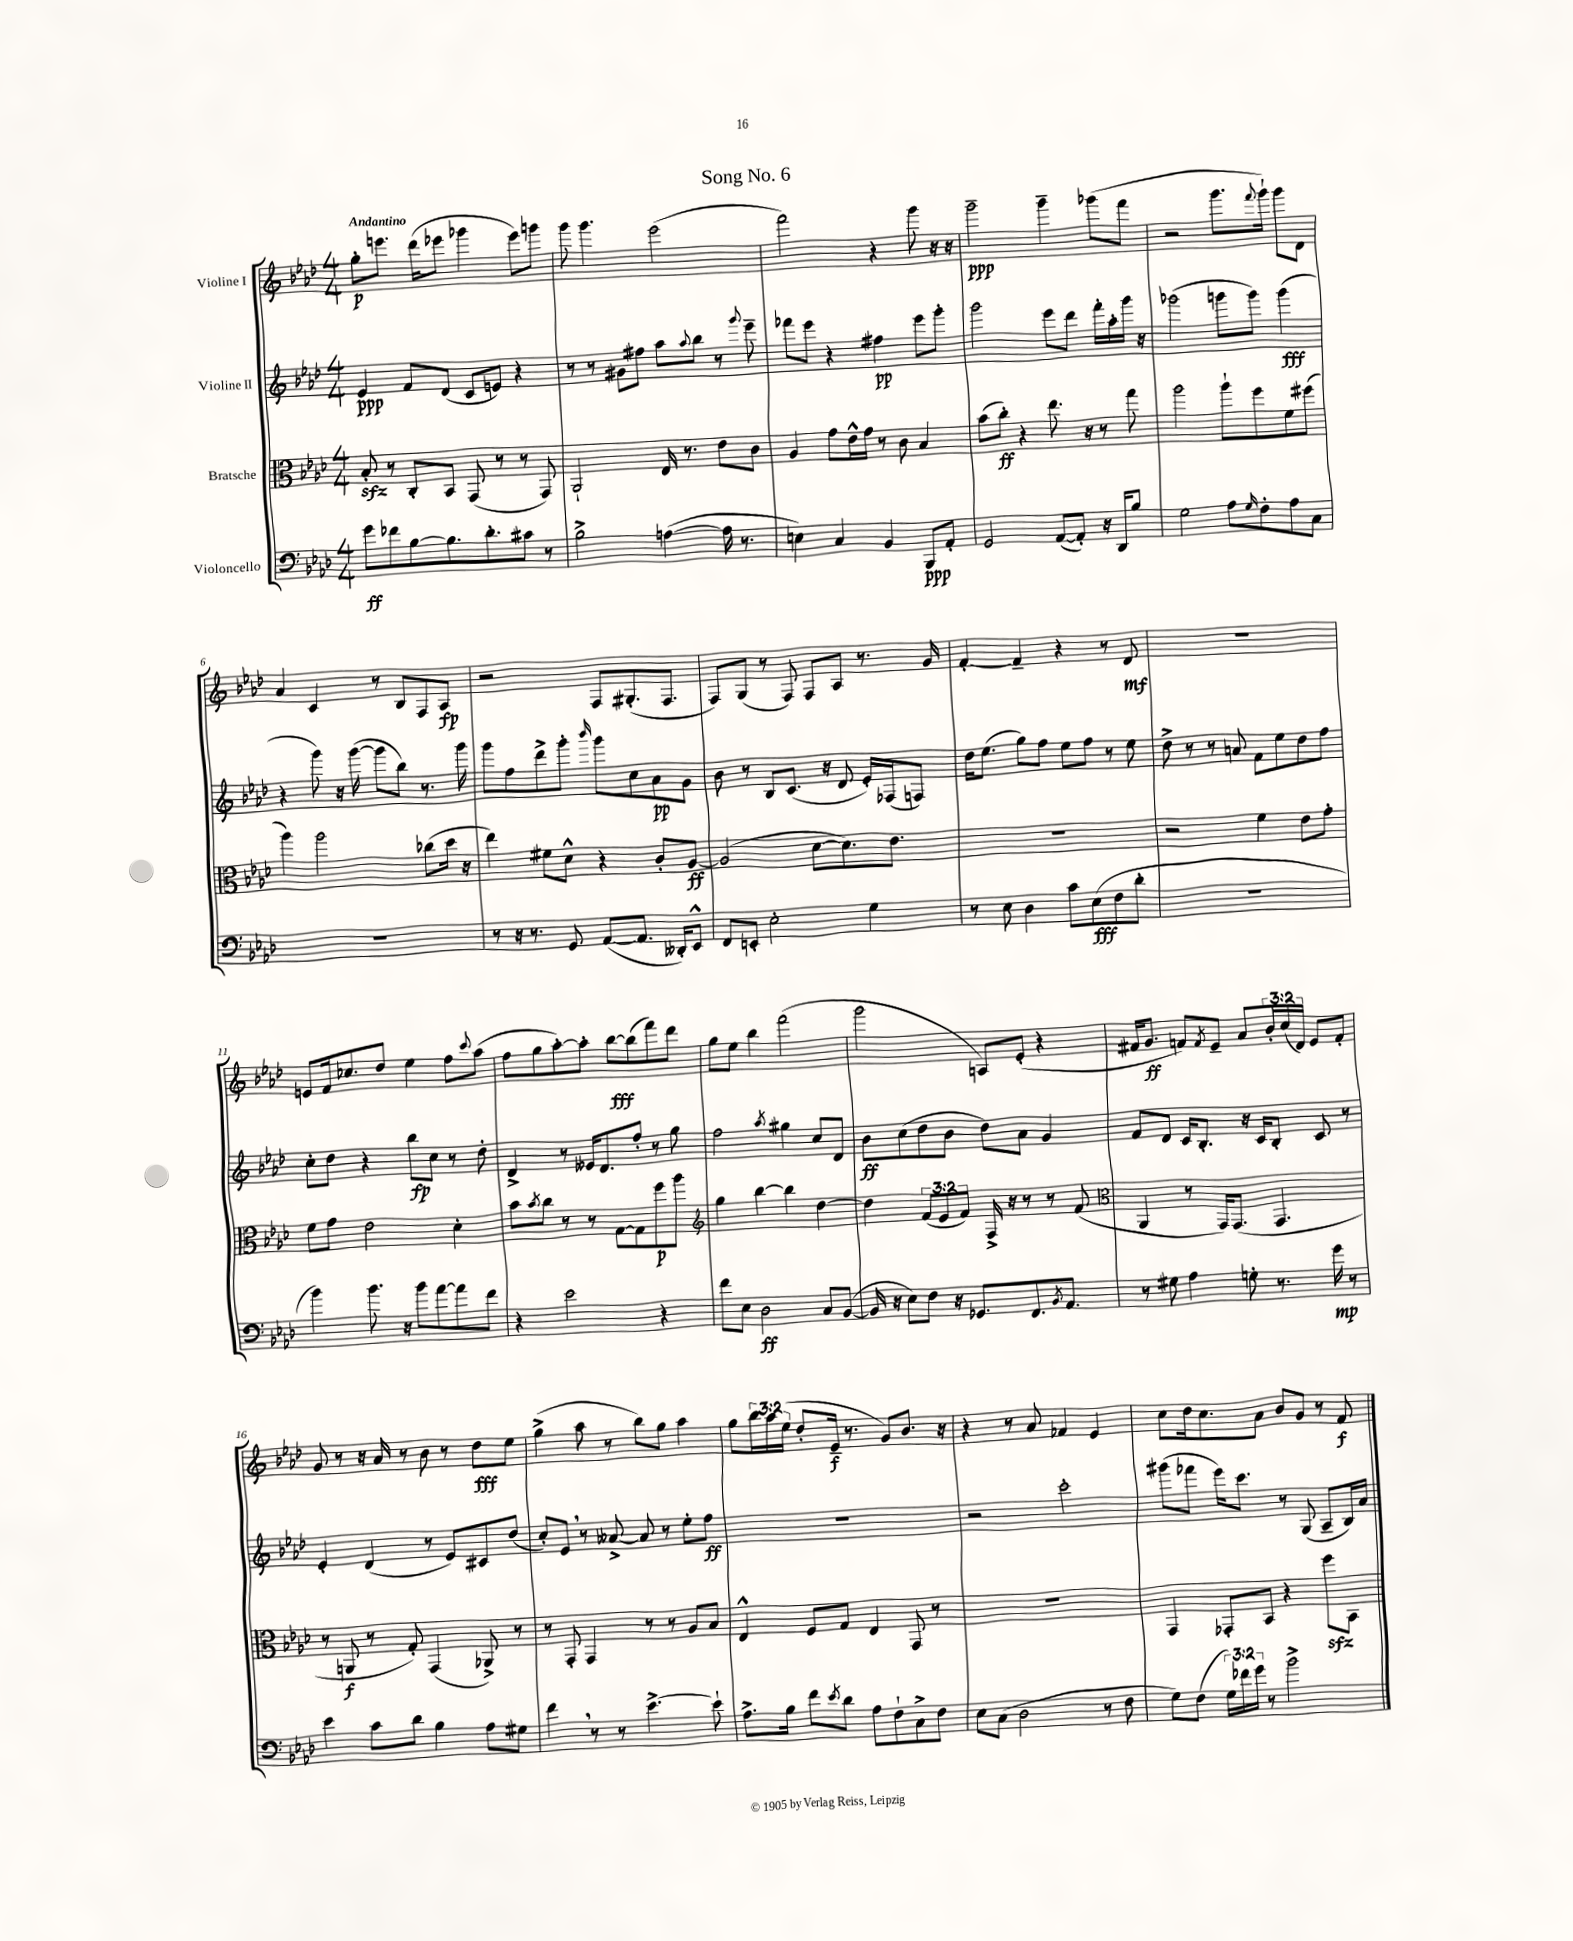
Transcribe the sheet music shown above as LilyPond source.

\header { title = "Song No. 6" }
<<
\new StaffGroup <<
\new Staff = "s0" \with { instrumentName = "Violine I" } {
    \clef treble \key aes \major \numericTimeSignature \time 4/4 \override Staff.TupletNumber.text = #tuplet-number::calc-fraction-text \tempo "Andantino"
    g''8-.\p e'''8. des'''16( ees'''8 ges'''4 ees'''8) g'''8 |
    g'''8 g'''4. ees'''2( |
    f'''2) r4 g'''8 r16 r16 |
    g'''2--\ppp g'''4-- ges'''8( f'''8 |
    r2 g'''8. \appoggiatura { f'''8 } g'''16-!) g'''8 des'8 |
    aes'4 c'4 r8 bes8 f8 aes8\fp |
    r2 f8 gis8.-.( f8. |
    f8) g8( r8 f8) f8 aes8 r8. g'16 |
    f'4~-. f'4-- r4 r8 des'8\mf |
    R1 |
    e'8 f'16 ces''8. des''8 ees''4 f''8 \appoggiatura { c'''8 } aes''8( |
    f''8 g''8 aes''8~-.) aes''8-. bes''8~\fff bes''8( f'''8) des'''8 |
    g''8 ees''8 bes''4 f'''2( |
    g'''2 a8) ees'8-.( r4 |
    fis'16 g'8.\ff f'8) \acciaccatura { f'8 } ees'8-- aes'8 \tuplet 3/2 { bes'16-. c''16( des'16) } ees'8 f'8-. |
    g'8 r8 r16 aes'16 r8 bes'8 r8 des''8\fff ees''8 |
    g''4->( aes''8 r8 bes''8) g''8 aes''4 |
    g''8 \tuplet 3/2 { bes''16 aes''16 ees''16( } des''8-. ees'16--\f r8. g'8) bes'8. r16 |
    r4 r8 aes'8 fes'4 ees'4 |
    c''8 des''16 c''8. aes'8 bes'8 g'8 r8 f'8\f \bar "|." |
}
\new Staff = "s1" \with { instrumentName = "Violine II" } {
    \clef treble \key aes \major \numericTimeSignature \time 4/4
    ees'4\ppp f'8 des'8( c'8 e'8) r4 |
    r8 r8 gis'8 fis''8 aes''8 \appoggiatura { aes''8 } bes''8 r8 \appoggiatura { g'''8 } ees'''8-- |
    fes'''8 ees'''8 r4 fis''4\pp ees'''8 g'''8-. |
    g'''2 ees'''8 des'''8 f'''16-. aes''16-. g'''16 r16 |
    ges'''2( g'''8 g'''8) g'''4\fff( |
    r4 g'''8) r16 g'''16~( g'''8 bes''8) r8. g'''16 |
    g'''8 f''8 des'''8-> g'''8-. \grace { bes'''16 } g'''8 c''8 aes'8\pp g'8 |
    bes'8 r8 bes8 c'8.( r16 des'8 ees'16-.) fes16( f8) |
    des''16 ees''8.( g''8) f''8 ees''8 f''8 r8 ees''8 |
    des''8-> r8 r8 a'8 f'8 ees''8 des''8 f''8 |
    c''8-. des''8 r4 bes''8\fp c''8 r8 des''8-. |
    des'4-> r8 eeses'16 des'8. f''8-. r8 g''8 |
    f''2 \acciaccatura { aes''8 } gis''4 c''8 des'8 |
    bes'8\ff c''8( des''8 bes'8 des''8) aes'8 g'4 |
    f'8 des'8 c'16 bes8.-. r16 c'16 bes8-. c'8 r8 |
    ees'4-. des'4( r8 ees'8) cis'8 des''8( |
    c''8-.) ees'8 \breathe r8 aeses'8~-> aeses'8 r8 ees''8-. f''8\ff |
    R1 |
    r2 c'''2-. |
    gis'''8( fes'''8 ees'''16) c'''8. r8 g8( aes8-- bes16) aes'16 \bar "|." |
}
\new Staff = "s2" \with { instrumentName = "Bratsche" } {
    \clef alto \key aes \major \numericTimeSignature \time 4/4 \override Staff.TupletNumber.text = #tuplet-number::calc-fraction-text
    bes8-.\sfz r8 c8-. bes,8 g,8( r8 r8 g,8) |
    aes,2-! ees16 r8. ees'8 c'8 |
    aes4 g'8 ees'16-^ g'16 r8 c'8 bes4 |
    bes'8( c''8-.\ff) r4 ees''8. r16 r8 g''8 |
    aes''2 aes''8-! f''8 f'8 fis''8( |
    aes''4) aes''2 ces''8( des''16 r16 |
    ees''4) fis'8 des'8-^ r4 c'8-. aes8~\ff |
    aes2( des'8~ des'8.) ees'8. |
    R1 |
    r2 f'4 ees'8 g'8-. |
    f'8 g'8 ees'2 des'4-. |
    bes'8 \acciaccatura { bes'8 } c''8 r8 r8 g8~ g8 f''8\p aes''8 |
    \clef treble g''4 bes''4~ bes''4 des''4~ |
    des''4 \tuplet 3/2 { f'8( ees'8 f'8) } f16-> r16 r8 r8 f'8( |
    \clef alto aes,4 r8 g,16) g,8.( g,4. |
    r8 a,8\f r8 g8-.) g,4( aes,8->) r8 |
    r8 g,8-. g,4 r8 r8 aes8 bes8 |
    ees4-^ f8 g8 ees4 g,8 r8 |
    R1 |
    g,4 ges,8-. bes,8 r4 f''8\sfz bes,8 \bar "|." |
}
\new Staff = "s3" \with { instrumentName = "Violoncello" } {
    \clef bass \key aes \major \numericTimeSignature \time 4/4 \override Staff.TupletNumber.text = #tuplet-number::calc-fraction-text
    g'8\ff fes'8 bes8~ bes8. des'8.-. cis'8 r8 |
    bes2-> a4~( a16 r8. |
    e4) c4 bes,4 bes,,8\ppp aes,8-. |
    g,2 aes,8~( aes,8-.) r16 des,16 bes8 |
    g2 aes8 \grace { g16 } f8-. aes8 c8 |
    R1 |
    r8 r16 r8. g,8 aes,8~( aes,8. deses,16-.) ees,8-^ |
    f,8 e,8-. ees2-. g4 |
    r8 ees8 des4 c'8 ees8\fff( f8 des'8-. |
    R1 |
    bes'4) bes'8. r16 bes'8 aes'8~ aes'8 f'8 |
    r4 ees'2 r4 |
    f'8 ees8 des2\ff c8 bes,8~( |
    bes,16 r16 ees8) f8 r16 ges,8. f,8. \acciaccatura { bes,8 } aes,8. |
    r8 gis8 aes4 g8-. r8. g'16\mp r8 |
    ees'4 c'8 des'8 bes4 aes8 gis8 |
    f'4 \breathe r8 r8 ees'4.~-> ees'8-! |
    aes8.-> bes16 f'8 \acciaccatura { ees'8 } des'8 aes8 f8-! c8-> f8 |
    ees8 c8( des2 r8 f8 |
    g8) f8( \tuplet 3/2 { g16) fes'16 g'16 } r8 bes'2-> \bar "|." |
}
>>
>>
